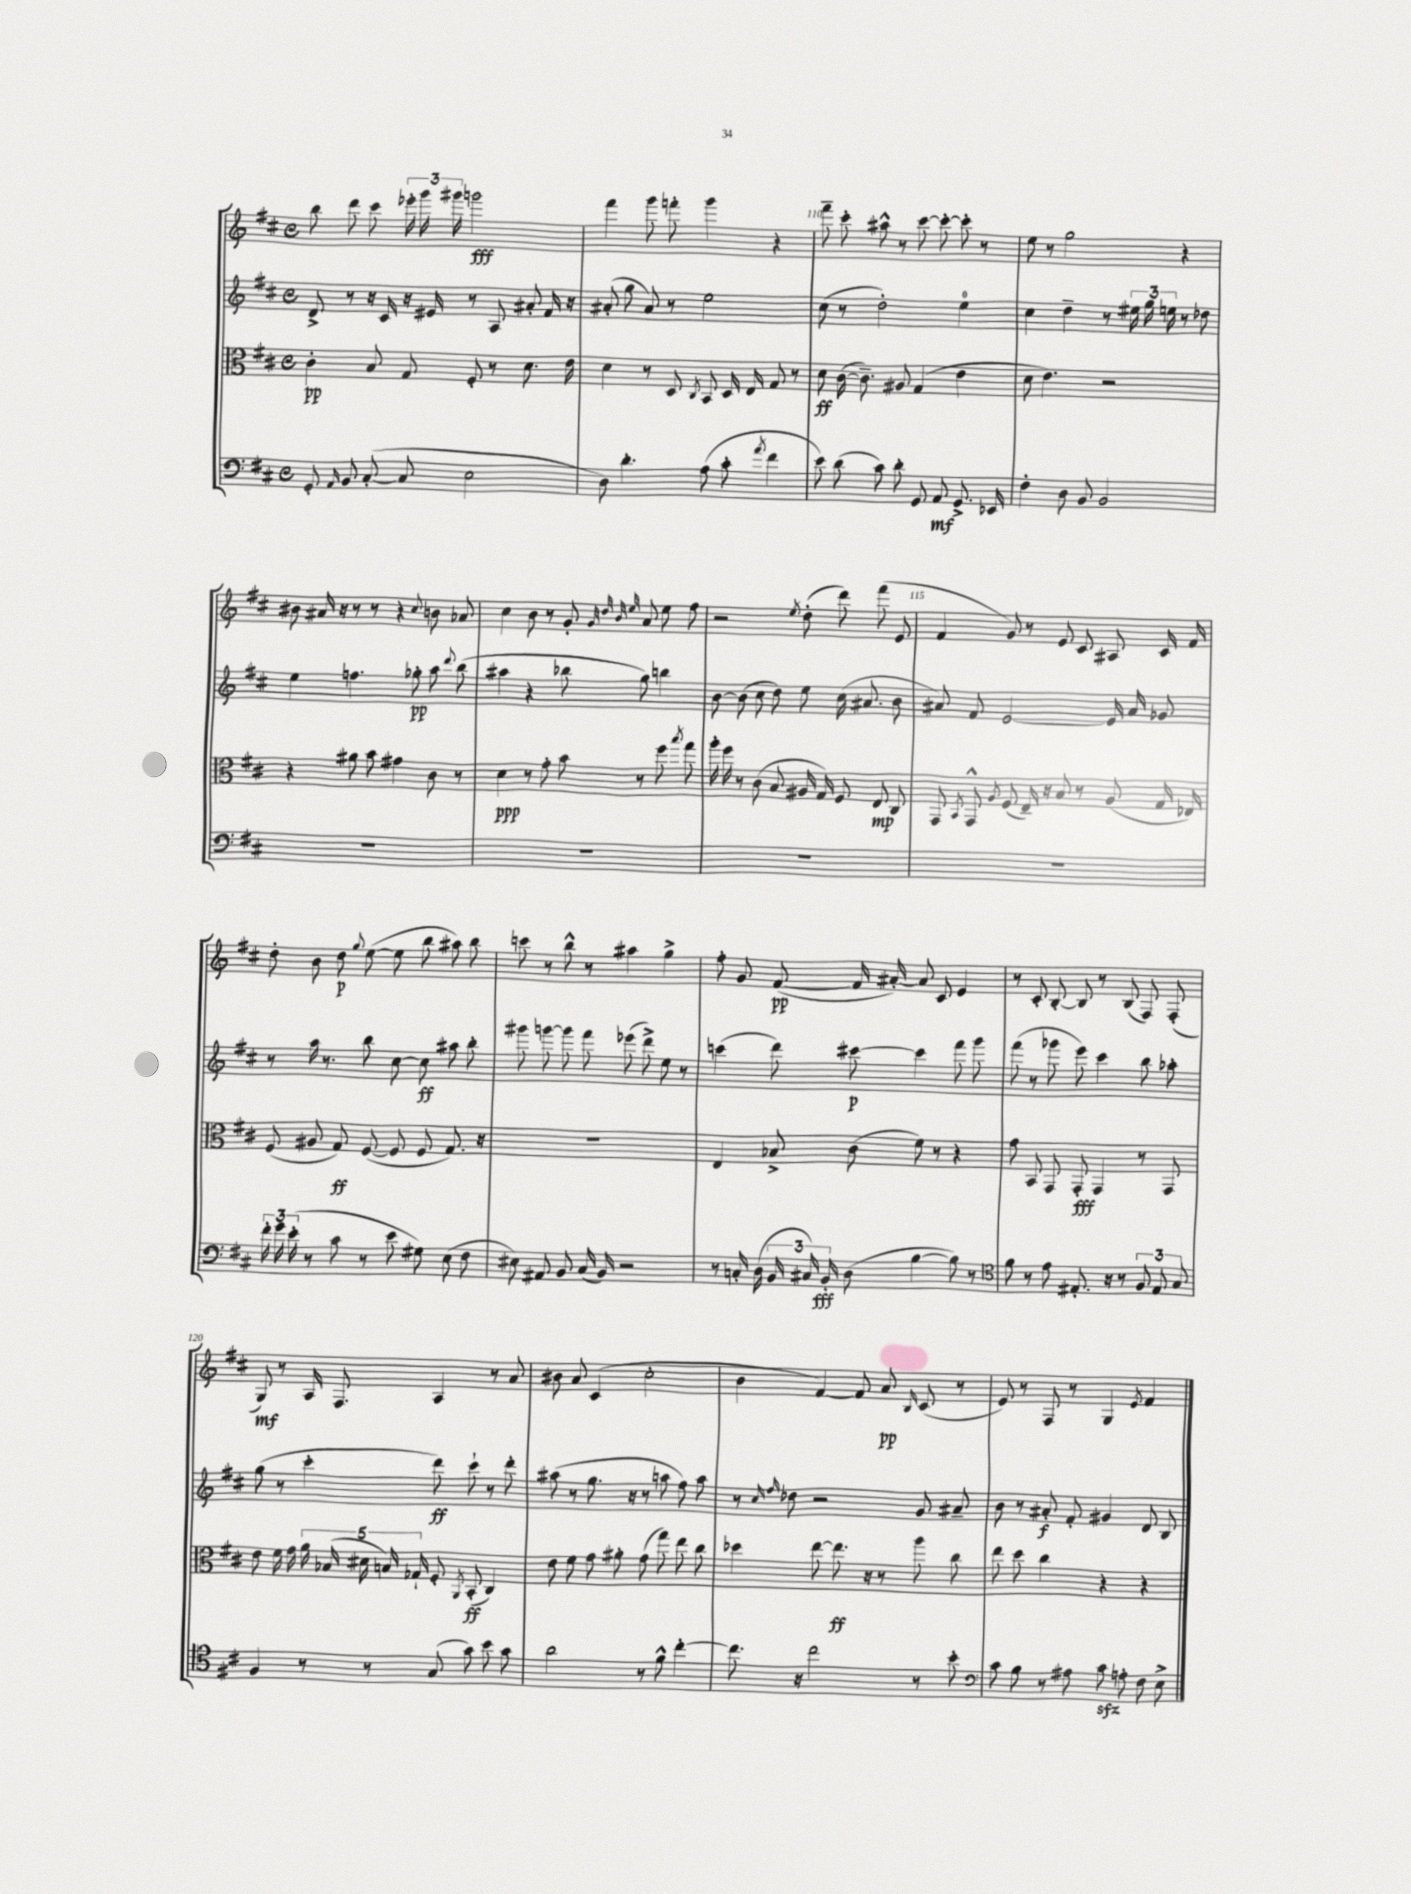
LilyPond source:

<<
\new StaffGroup <<
\new Staff = "s0" {
    \clef treble \key d \major \defaultTimeSignature \time 4/4
    \autoBeamOff b''8 d'''8 cis'''8 \tuplet 3/2 { ees'''16-. g'''16 gis'''16 } g'''2\fff |
    fis'''4 g'''8 f'''8-. g'''4 r4 |
    fis'''8-- cis'''8-. ais''8-^ r8 cis'''8~ cis'''8~-. cis'''8-. r8 |
    e''8 r8 g''2 r4 |
    bis'8 ais'16 r16 r8 r8 r4 \appoggiatura { cis''8 } b'8 aes'8 |
    cis''4 b'8 r8 g'8-. \grace { g'32 d''32 b'32 e''32 } a'8 e''8 fis''8 |
    r2 \acciaccatura { e''8 } d''8-.( d'''8) fis'''8( e'8 |
    fis'4 g'8) r8 e'8 cis'8 ais8 cis'16 fis'16 |
    d''8-. b'8 d''8\p \appoggiatura { g''8 } e''8~( e''8 b''8 ais''8) b''8 |
    c'''8 r8 b''8-^ r8 ais''4 g''4-> |
    fis''8-. g'8 fis'8~\pp( fis'16 ais'16~-.) ais'8 cis'8 e'4 |
    r8 cis'8-. b8~-. b8 r8 b8( fis8) fis8-.( |
    g8\mf) r8 a16 fis8. a4 r8 a'8 |
    bis'8 a'8 cis'4( cis''2-. |
    b'4 fis'4~) fis'8 a'8\pp \grace { b16 } cis'8( r8 |
    e'8) r8 fis8 r8 g4 \acciaccatura { e'8 } fis'4 \bar "|." |
}
\new Staff = "s1" {
    \clef treble \key d \major \defaultTimeSignature \time 4/4
    \autoBeamOff d'8-> r8 r16 cis'16 r16 eis'16 r8 a8 ais'8-. fis'16 r16 |
    ais'8-.( g''8 ais'8) r8 e''2 |
    cis''8( r8 d''2-.) e''4-0 |
    cis''4 d''4-- r8 \tuplet 3/2 { eis''16 g''16 e''16 } r8 des''8 |
    e''4 f''4. ges''8-.\pp a''8 \appoggiatura { d'''8 } b''8( |
    ais''4 r4 bes''8 g''8) b''4 |
    b'8~ b'8( cis''8 d''8) e''8 cis''16( ais'8. b'8 |
    ais'8) fis'8 e'2~ e'16 ais'16 ges'8 |
    r8 a''16 r8. b''8 cis''8~ cis''8\ff ais''8 b''8-. |
    gis'''8 g'''8~ g'''8 fis'''8 ees'''8( d'''8->) e''8 r8 |
    c'''4( d'''8) cis'''8~\p cis'''4 fis'''8 g'''8 |
    fis'''8( r8 ges'''8 e'''8) cis'''4 b''8 aes''8-. |
    g''8( r8 cis'''4-. d'''8\ff) cis'''8-! r8 d'''8-. |
    ais''8( r8 g''8. r16 r8 a''8 fis''8) a''8 |
    r8 \grace { cis''16 fis''16 } des''8 r2 g'8 ais'8-- |
    b'8 r8 ais'8-.\f fis'8-. gis'4 d'8 b8 \bar "|." |
}
\new Staff = "s2" {
    \clef alto \key d \major \defaultTimeSignature \time 4/4
    \autoBeamOff cis'4-.\pp b8 g8 fis8-. r8 d'8. e'16 |
    d'4 r8 d8 \acciaccatura { cis8 } b,8 d16 e16 g8 r8 |
    d'8\ff cis'16~( cis'8.--) ais8 g4( e'4 |
    d'8 e'4.) r2 |
    r4 ais'8 b'8 gis'4 cis'8 r8 |
    d'4\ppp r8 g'8-. b'8 r8 fis''8 \acciaccatura { b''8 } g''8 |
    a''16-. fis''16 r8 cis'8( b8 ais16 g16) fis8 e8\mp cis8 |
    g,8 \acciaccatura { b,8 } g,8-^ \acciaccatura { a8 } fis8( e16--) r16 b8 r8 a8( g16 ees16) |
    fis8( ais8 g8\ff) fis8~( fis8 fis8 g8.) r16 |
    R1 |
    e4 bes8-> cis'8( fis'8) r8 r4 |
    g'8 b,8 g,8 g,8-.\fff g,4 r8 g,8 |
    e'8 fis'16 g'16 \tuplet 5/4 { a'16 bes16( dis'16 b16) ges16-! } fis8-. \acciaccatura { a,8 } b,8-.\ff( cis4) |
    e'8 fis'8 g'8 ais'8-. g'8( g''8) e''8 cis''8 |
    des''4 e''8~ e''8.\ff r16 r8 a''8 cis''8 |
    e''8 d''8 cis''4 r4 r4 \bar "|." |
}
\new Staff = "s3" {
    \clef bass \key d \major \defaultTimeSignature \time 4/4
    \autoBeamOff g,8-. \grace { a,16 } b,8 cis8~-.( cis8 e2 |
    d8) d'4.-. a8( cis'8-. \acciaccatura { a'8 } fis'4 |
    e'8) d'8( cis'8) d'8-. g,8 a,8\mf g,8.-> ees,16 |
    fis4-. d8 b,8 b,2 |
    R1 |
    R1 |
    R1 |
    R1 |
    \tuplet 3/2 { fis'16-. g'16 e'16-.( } r8 cis'8 r8 e'8 gis8) e8( fis8 |
    eis8) ais,8 b,8 cis16( b,16) r2 |
    r8 c16-. d16( \tuplet 3/2 { b,16 cis16) b,16-.\fff } d8( b4~ b8) r8 |
    \clef tenor fis'8 r8 e'8 eis8.-. r16 r8 \tuplet 3/2 { fis8 eis8 g8 } |
    fis4 r8 r8 g8( g'8) b'8 g'8 |
    a'2 r8 fis'8-^ cis''4~-. |
    cis''8. r16 cis''2 r8 b'8-. |
    \clef bass cis'8 b8 r8 ais8 cis'8\sfz a8-. fis8 e8-> \bar "|." |
}
>>
>>
\layout { \context { \Score currentBarNumber = #108 \override BarNumber.break-visibility = ##(#f #t #t) barNumberVisibility = #(every-nth-bar-number-visible 5) } }
